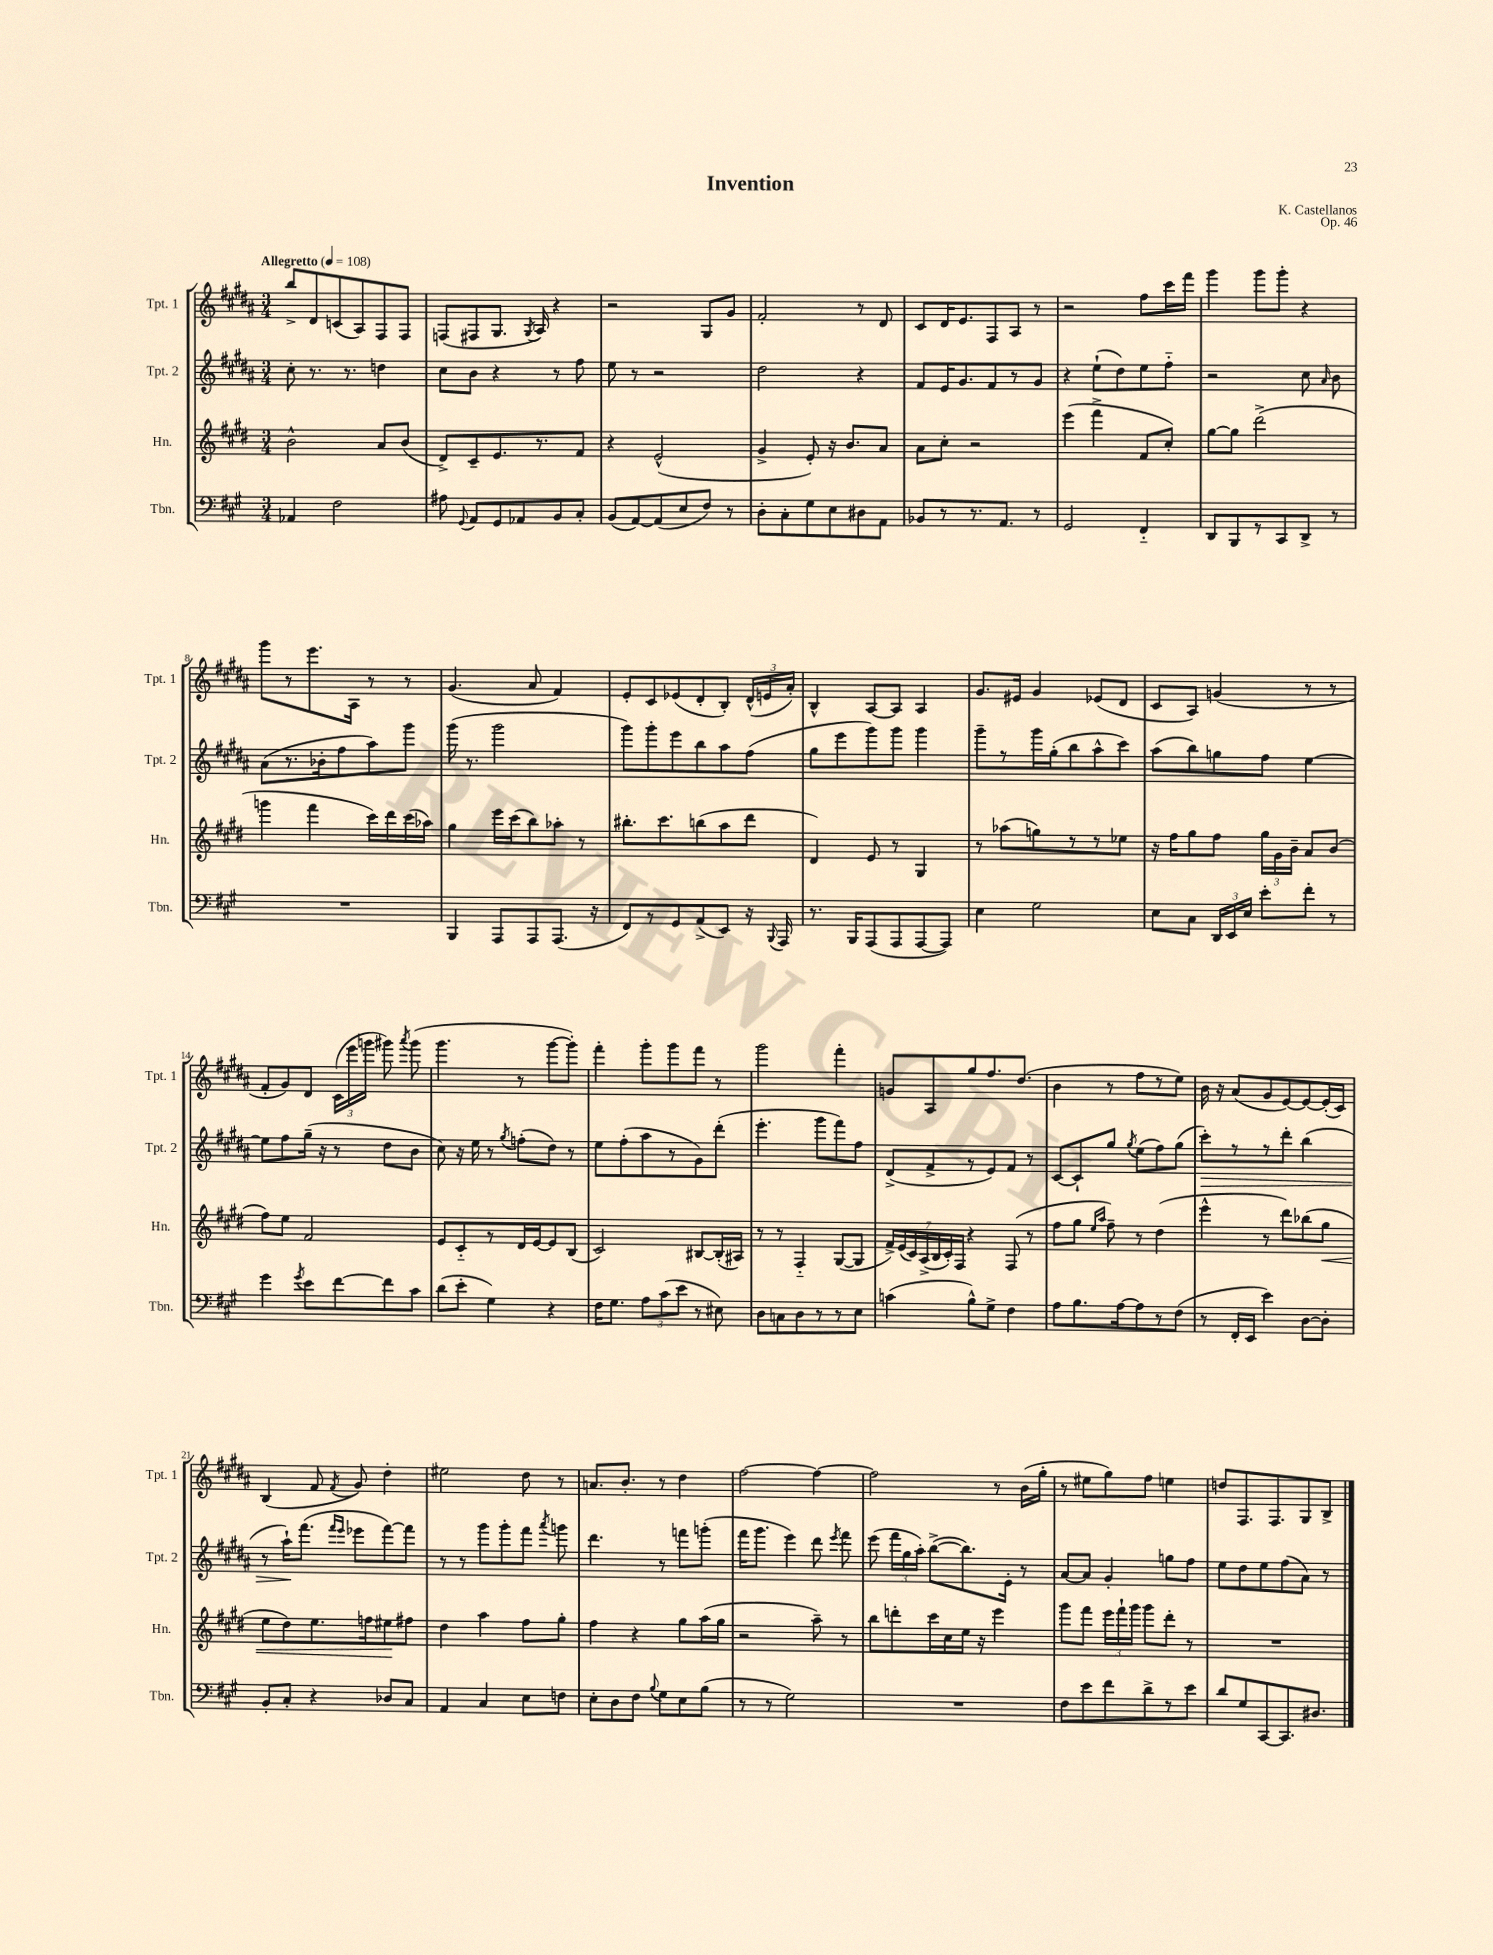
\header { title = "Invention" composer = "K. Castellanos" opus = "Op. 46" }
<<
\new StaffGroup <<
\new Staff = "s0" \with { instrumentName = "Tpt. 1" shortInstrumentName = "Tpt. 1" } {
    \clef treble \key b \major \numericTimeSignature \time 3/4 \tempo "Allegretto" 4 = 108
    \autoBeamOff b''8[-> dis'8 c'8( ais8) fis8 fis8] |
    f8[( fis8 gis8.] \acciaccatura { gis8 } ais16) r4 |
    r2 gis8[ gis'8] |
    fis'2-. r8 dis'8 |
    cis'8[ dis'16 e'8. fis8 ais8] r8 |
    r2 fis''8[ cis'''16 fis'''16] |
    gis'''4 gis'''8[ gis'''8]-. r4 |
    gis'''8[ r8 e'''8. ais16] r8 r8 |
    gis'4.( ais'8 fis'4) |
    e'8[-. cis'8 ees'8( dis'8-. b8]-.) \tuplet 3/2 { dis'16[-^( e'16 ais'16]-.) } |
    b4-^ ais8[~ ais8] ais4 |
    gis'8.[ eis'16] gis'4 ees'8[( dis'8] |
    cis'8[ ais8]) g'4( r8 r8 |
    fis'8[-. gis'8) dis'8] \tuplet 3/2 { cis'16[( e'''16 g'''16] } gis'''8) \acciaccatura { ais'''8 } gis'''8( |
    gis'''4. r8 gis'''8[~ gis'''8]-.) |
    fis'''4-. gis'''8[-. gis'''8 fis'''8] r8 |
    gis'''2 fis'''4-. |
    g'8[ ais8 gis''8 fis''8. dis''8.]( |
    b'4 r8 fis''8[ r8 e''8]) |
    b'16 r16 ais'8[( gis'8 e'8~) e'8~ e'16-.( cis'16]) |
    b4( fis'8 \acciaccatura { fis'8 } gis'8) dis''4-. |
    eis''2 dis''8 r8 |
    a'8.[ b'8.]-. r8 dis''4 |
    fis''2~ fis''4~ |
    fis''2 r8 b'16[( gis''16]-. |
    r8 eis''8[ gis''8) fis''8] e''4 |
    d''8[ fis8. fis8. gis8 b8]-> \bar "|." |
}
\new Staff = "s1" \with { instrumentName = "Tpt. 2" shortInstrumentName = "Tpt. 2" } {
    \clef treble \key b \major \numericTimeSignature \time 3/4
    \autoBeamOff cis''8-. r8. r8. d''4 |
    cis''8[ b'8] r4 r8 fis''8 |
    e''8 r8 r2 |
    dis''2 r4 |
    fis'8[ e'16 gis'8. fis'8 r8 gis'8] |
    r4 e''8[-!( dis''8) e''8 fis''8]-_ |
    r2 cis''8 \grace { ais'16 } b'8 |
    ais'8[( r8. bes'16-. fis''8 ais''8) gis'''8] |
    gis'''16( r8. gis'''2 |
    gis'''8[) gis'''8-. e'''8 b''8 ais''8 fis''8]( |
    gis''8[ e'''8 gis'''8) gis'''8] gis'''4 |
    gis'''8[-- r8 gis'''16 gis''16-.( b''8 ais''8-^ cis'''8]) |
    ais''8[( b''8) g''8 fis''8] e''4~ |
    e''8[ fis''8 gis''16]--( r16 r8 dis''8[ b'8] |
    cis''8) r16 e''16 r8 \acciaccatura { gis''8 } f''8[-.( dis''8]) r8 |
    e''8[ fis''8-.( ais''8 r8 gis'8) dis'''8]-.( |
    e'''4.-. gis'''8[ fis'''8) fis''8] |
    dis'8[->( fis'8-> r8 e'8) fis'8] r8 |
    cis'8[~ cis'8-! gis''8] \acciaccatura { gis''8 } e''8[( fis''8) gis''8]( |
    cis'''8[-.\>) r8 r8 dis'''8]-. b''4( |
    r8 ais''16[-!\!) fis'''8.]( \grace { fis'''16[ e'''16] } ees'''8[ fis'''8~) fis'''8] |
    r8 r8 gis'''8[ gis'''8-. fis'''8] \acciaccatura { ais'''8 } g'''8 |
    dis'''4. r8 f'''8[ g'''8]-.( |
    fis'''16[ gis'''8.] e'''4) dis'''8 \acciaccatura { e'''8 } fis'''8 |
    e'''8( \tuplet 3/2 { fis'''16[ gis''16 ais''16]-.) } b''8[~->( b''8.) e'16]-. r8 |
    ais'8[~ ais'8] gis'4-. g''8[ fis''8] |
    e''8[ dis''8 e''8 fis''8( ais'8]) r8 \bar "|." |
}
\new Staff = "s2" \with { instrumentName = "Hn." shortInstrumentName = "Hn." } {
    \clef treble \key e \major \numericTimeSignature \time 3/4
    \autoBeamOff b'2-^ a'8[ b'8]( |
    dis'8[->) cis'8-- e'8. r8. fis'8] |
    r4 e'2-^( |
    gis'4-> e'8-.) r16 b'8.[ a'8] |
    a'8[ cis''8]-. r2 |
    e'''4( fis'''4-> fis'8[ cis''8]-.) |
    gis''8[~ gis''8] dis'''2->( |
    g'''4 fis'''4 cis'''16[) dis'''16 cis'''16( aes''16]) |
    gis''4 e'''16[ cis'''16( b''8) aes''8]-. r8 |
    bis''8.[-. cis'''8. b''8( a''8 dis'''8] |
    dis'4) e'8 r8 gis4 |
    r8 aes''8[( g''8) r8 r8 ees''8] |
    r16 fis''16[ gis''8 fis''8] \tuplet 3/2 { gis''16[ gis'16 b'16]-- } a'8[ b'8]( |
    fis''8[) e''8] fis'2 |
    e'8[ cis'8-_ r8 dis'16 e'16~ e'8 b8]( |
    cis'2) bis8[~ bis16-.( ais16]) |
    r8 r8 fis4-_ gis8[~( gis8] |
    \tuplet 7/4 { fis'16[->) e'16( cis'16) a16->( b16 cis'16-.) fis16] } r4 fis8( r8 |
    fis''8[ gis''8] \grace { e''16[ a''16] } fis''8--) r8 dis''4( |
    e'''4-^ r8 dis'''8[) bes''8( gis''8]\< |
    e''8[ dis''8) e''8. f''16 eis''8\! fis''8] |
    dis''4 a''4 fis''8[ gis''8]-. |
    fis''4 r4 gis''8[ a''16( gis''16] |
    r2 a''8--) r8 |
    b''8[ d'''8-. cis'''16 cis''16 e''16] r16 e'''4 |
    gis'''8[ fis'''8] \tuplet 3/2 { e'''16[ fis'''16-! gis'''16] } gis'''8[ dis'''8]-. r8 |
    R2. \bar "|." |
}
\new Staff = "s3" \with { instrumentName = "Tbn." shortInstrumentName = "Tbn." } {
    \clef bass \key a \major \numericTimeSignature \time 3/4
    \autoBeamOff aes,4 fis2 |
    ais8 \appoggiatura { gis,8 } a,8[ gis,8 aes,8 b,8 cis8]-. |
    b,8[( a,8~) a,8( e8 fis8]) r8 |
    d8[-. cis8-. gis8 e8 dis8 a,8] |
    bes,8[ r8 r8. a,8.] r8 |
    gis,2 fis,4-_ |
    d,8[ b,,8 r8 cis,8 d,8]-> r8 |
    R2. |
    b,,4 a,,8[ a,,8 a,,8.]( r16 |
    fis,8[) r8 gis,8 a,8->( e,8]) r16 \appoggiatura { b,,8 } a,,16 |
    r8. b,,16[ a,,8( a,,8 a,,8~ a,,8]) |
    e4 gis2 |
    e8[ cis8] \tuplet 3/2 { d,16[ e,16 e16] } e'8[-. fis'8]-. r8 |
    gis'4 \acciaccatura { gis'8 } e'8[ fis'8~ fis'8 cis'8] |
    d'8[( e'8]-. gis4) r4 |
    fis16[ gis8.] \tuplet 3/2 { a8[ cis'8( e'8] } r8 eis8) |
    d8[ c8 d8 r8 r8 e8] |
    c'4( b8[-^) gis8]-> fis4 |
    a8[ b8. a16~ a8 r8 fis8]( |
    r8 fis,16[-. e,16] e'4) d8[~ d8]-. |
    b,8[-. cis8]-. r4 des8[ cis8] |
    a,4 cis4 e8[ f8] |
    e8[-. d8 fis8] \appoggiatura { b8 } gis8[ e8 b8]( |
    r8 r8 gis2) |
    R2. |
    fis8[ e'8 fis'8 d'8-> r8 e'8] |
    d'8[ gis8 cis,8~ cis,8. dis8.] \bar "|." |
}
>>
>>
